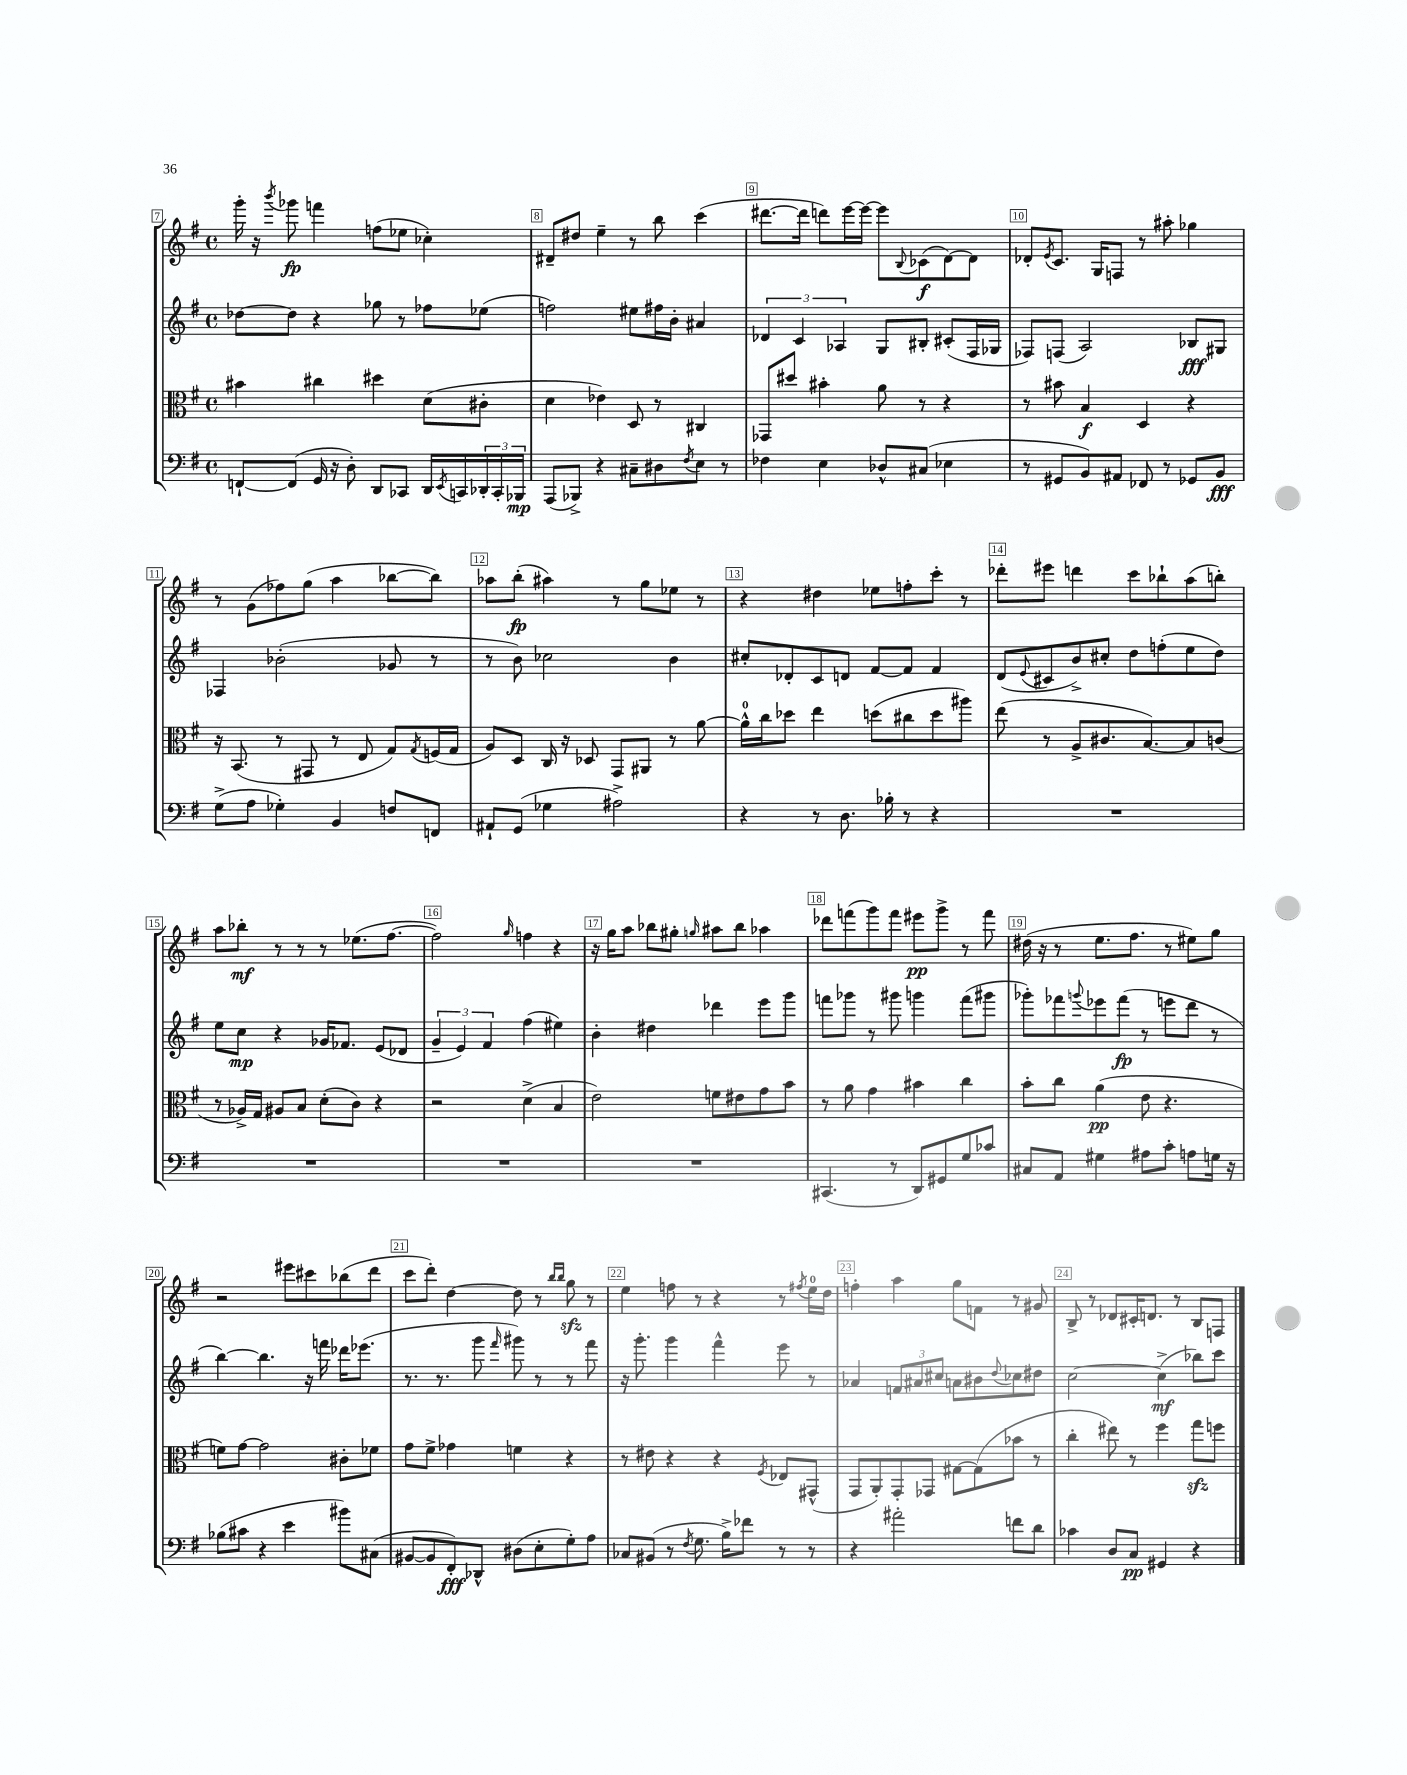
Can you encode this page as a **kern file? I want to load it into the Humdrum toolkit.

**kern	**kern	**kern	**kern
*staff4	*staff3	*staff2	*staff1
*clefF4	*clefC3	*clefG2	*clefG2
*k[f#]	*k[f#]	*k[f#]	*k[f#]
*M4/4	*M4/4	*M4/4	*M4/4
*met(c)	*met(c)	*met(c)	*met(c)
[8FF`/L	4b#\	[8dd-\L	16ggg'\
.	.	.	16r
.	.	.	8qbbb/
(8FF/]J	.	8dd-\]J	8ggg-\
16GG/	4cc#\	4r	4fff\
16r	.	.	.
8D'\)	.	.	.
8DD/L	4dd#\	8gg-\	(8ff\L
8CC-/J	.	8r	8ee-\J
16DD/LL	(8d\L	8ff-\L	4cc-'\)
8qEE/	.	.	.
16CC/	.	.	.
24DD-'/	8c#'\J	(8ee-\J	.
24CC'/	.	.	.
24BBB-/JJ	.	.	.
=	=	=	=
(8AAA/L	4d\	2ff\)	8d#~/L
8BBB-^/J)	.	.	8dd#/J
4r	4e-\)	.	4ee~\
8C#~\L	8D/	8ee#\L	8r
8D#\	8r	16ff#\L	8bb\
.	.	16b'\JJ	.
8qF#/	.	.	.
8E\J	4C#/	4a#/	(4ccc\
8r	.	.	.
=	=	=	=
4F-\	8GG-/L	6d-/	[8.ddd#\L
.	8dd#/J	.	.
.	.	6c/	.
.	.	.	16ddd#\]Jk
4E\	4b#'\	.	8ddd\L)
.	.	6A-/	.
.	.	.	[16eee\L
.	.	.	16eee\_JJ
8D-^^/L	8a\	8G/L	8eee\]L
.	.	.	8qqB/
(8C#/J	8r	8B#'/J	(8c-\
4E-\	4r	(8c#'/L	[8d\)
.	.	16F#/L	8d\]J
.	.	16G-/JJ	.
=	=	=	=
8r	8r	8F-/L)	8d-'/L
.	.	.	8qe/
8GG#/L	8b#\	(8F/J	8.c/J
8BB/)	4B/	2A/)	.
.	.	.	16G/LK
8AA#/J	.	.	8F/J
8FF-/	4D/	.	8r
8r	.	.	8aa#'\
8GG-/L	4r	8B-/L	4gg-\
8BB/J	.	8G#/J	.
=	=	=	=
(8G^\L	16r	4F-/	8r
.	(8.BB/	.	.
8A\J	.	.	(8g\L
4G-'\)	8r	(2b-'\	8ff-\)
.	8GG#/	.	(8gg\J
4BB/	8r	.	4aa\
.	8E/	.	.
8F/L	8G/L)	8g-/	[8bb-\L
.	8qG/	.	.
8FF/J	(16F/L	8r	8bb-\]J)
.	16G/JJ	.	.
=	=	=	=
8AA#`/L	8A/L)	8r	8aa-\L
(8GG/J	8D/J	8b\)	(8bb'\J
4G-\	16C/	2cc-\	4aa#\)
.	16r	.	.
.	8D-/	.	.
2A#^\)	8GG/L	.	8r
.	8AA#/J	.	8gg\L
.	8r	4b\	8ee-\J
.	[8a\	.	8r
=	=	=	=
4r	16a^^\]LL	8cc#'/L	4r
.	16cc\J	.	.
.	8dd-\J	8d-'/	.
8r	4ee\	8c/	4dd#\
8.D\	.	8d/J	.
.	(8dd\L	[8f#/L	8ee-\L
16B-'\	.	.	.
8r	8cc#\	8f#/]J	8ff'\
4r	8dd\	4f#/	8ccc'\J
.	8aa#\J)	.	8r
=	=	=	=
1r	(8ee\	(8d/L	8ddd-'\L
.	.	8qqe/	.
.	8r	8c#/	8eee#\J
.	8A^/L	8b^/)	4ddd\
.	8.c#/	8cc#'/J	.
.	.	8dd\L	8ccc\L
.	[8.B/)	.	.
.	.	(8ff'\	8bb-`\
.	8B/]	8ee\	(8aa\
.	(8c/J	8dd\J)	8bb'\J)
=	=	=	=
1r	8r	8ee\L	8aa\L
.	16A-^/LL)	8cc\J	8bb-'\J
.	16G/JJ	.	.
.	8A#/L	4r	8r
.	8B/J	.	8r
.	(8d'\L	16g-/LK	8r
.	.	8.f-/J	.
.	8c\J)	.	(8.ee-\L
.	4r	(8e/L	.
.	.	.	[8.ff#\J
.	.	8d-/J	.
=	=	=	=
1r	2r	6g~/	2ff#\])
.	.	6e/)	.
.	.	6f#/	.
.	.	.	16qqgg/
.	(4d^\	(4ff#\	4ff\
.	4B/	4ee#\)	4r
=	=	=	=
1r	2e\)	4b'\	16r
.	.	.	16gg\LK
.	.	.	8aa\J
.	.	4dd#\	8bb-\L
.	.	.	8gg#'\J
.	.	.	16qqgg/
.	8f\L	4ddd-\	8aa#\L
.	8e#\	.	8bb-\J
.	8g\	8eee\L	4aa-\
.	8b\J	8ggg\J	.
=	=	=	=
(4.CC#/	8r	8fff\L	8ddd-\L
.	8a\	8ggg-\J	(8fff\
.	4g\	8r	8ggg\)
8r	.	8ggg#\	8fff\J
8DD/L)	4b#\	4ggg\	8eee#\L
8GG#/	.	.	8ggg^\J
8G/	4cc\	(8fff\L	8r
8c-/J	.	8ggg#\J	8fff\
=	=	=	=
8C#/L	8b'\L	8ggg-'\L)	(16dd#\
.	.	.	16r
8AA/J	8cc\J	8fff-\	8r
.	.	8qqggg/	.
4G#\	(4a\	8eee-\	8.ee\L
.	.	(8fff-\J	.
.	.	.	8.ff#\J
8A#\L	8e\	8r	.
8c'\J	4.r	8eee\L	8r
8A\L	.	8ddd\J	8ee#\L)
16G\Jk	.	8r	8gg\J
16r	.	.	.
=	=	=	=
(8B-\L	8f\L)	[4bb\)	2r
8c#\J	[8g\J	.	.
4r	2g\]	4.bb\]	.
4e\	.	.	8eee#\L
.	.	16r	8ccc#\
.	.	16fff\	.
8b#\L)	8c#'\L	16ddd-\LK	(8bb-\
.	.	(8.eee-\J	.
(8C#\J	8f-\J	.	8ddd\J
=	=	=	=
[8BB#/L	8g\L	8.r	8ccc\L
8BB#/]	8f#^\J	.	8ddd'\J)
.	.	8.r	.
8FF#'/)	4g-\	.	[4dd\
8DD-^^/J	.	8ggg\	.
.	.	16qqfff#/	.
(8D#\L	4f\	8ggg#\)	8dd\]
8E'\	.	8r	8r
.	.	.	16qqbb/LL
.	.	.	16qqbb/JJ
8G'\)	4r	8r	8gg\
8A\J	.	8fff#\	8r
=	=	=	=
8C-/L	8r	16r	4ee\
.	.	8.ggg'\	.
(8BB#/J	8e#\	.	.
8r	4r	4ggg\	8ff\
8qF#/	.	.	.
8.G\	.	.	8r
.	4r	4fff#^^\	4r
16B^\LK)	.	.	.
8f-\J	.	.	.
.	8qF#/	.	.
8r	8E-/L	8eee\	8r
.	.	.	8qff#/
8r	(8GG#^^/J	8r	16ee\LL
.	.	.	16dd\JJ
=	=	=	=
4r	8GG/L	4a-/	4ff'\
.	8AA'/)	.	.
2a#'\	8GG'/	12f/L	4aa\
.	.	12a#/	.
.	8GG-/J	.	.
.	.	12cc#/J	.
.	[8G#\L	8a\L	8gg\L
.	(8G#\]	8b#\	8f\J
.	.	8qqdd/	.
8f\L	8b-\J	8cc-\	8r
8d\J	8r	8dd#\J	8g#/
=	=	=	=
4c-\	4cc'\	[2cc\	8B^/
.	.	.	8r
8D/L	8ee#\)	.	8d-/L
8C/J	8r	.	16c#'/K
.	.	.	8.d/J
4GG#/	4ff#\	(4cc^\]	.
.	.	.	8r
4r	8gg\L	8bb-\L)	8B/L
.	8ff\J	8ccc\J	8F/J
==	==	==	==
*-	*-	*-	*-
